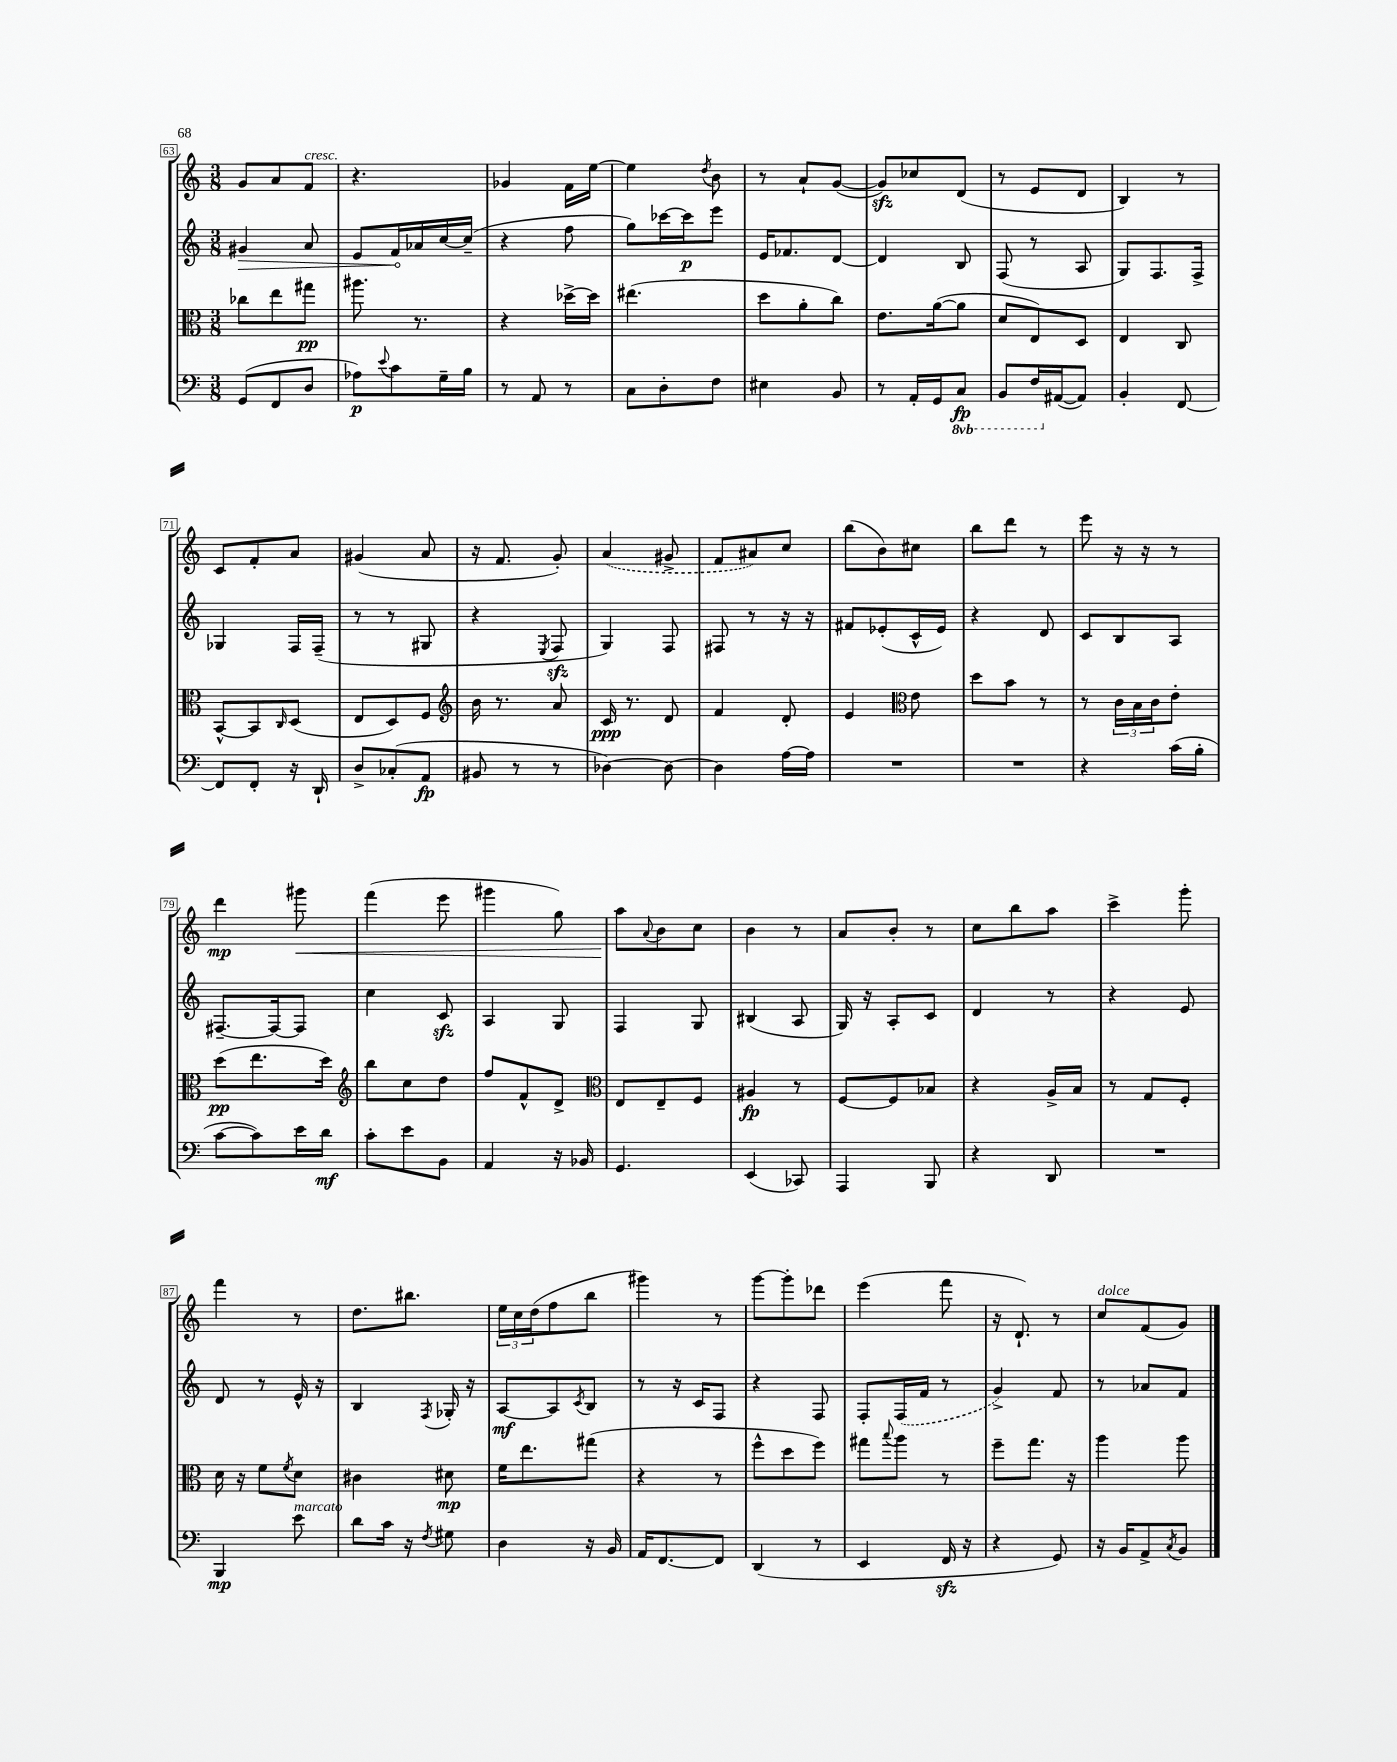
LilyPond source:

<<
\new StaffGroup <<
\new Staff = "s0" {
    \clef treble \key c \major \numericTimeSignature \time 3/8
    g'8 a'8 f'8^\markup { \italic "cresc." } |
    r4. |
    ges'4 f'16 e''16~ |
    e''4 \acciaccatura { d''8 } b'8 |
    r8 a'8-! g'8~( |
    g'8\sfz) ces''8 d'8( |
    r8 e'8 d'8 |
    b4) r8 |
    c'8 f'8-. a'8 |
    gis'4( a'8 |
    r16 f'8. g'8-.) |
    \once \slurDashed a'4( gis'8-> |
    f'8 ais'8) c''8 |
    b''8( b'8) cis''8 |
    b''8 d'''8 r8 |
    e'''8 r16 r16 r8 |
    d'''4\mp gis'''8\< |
    f'''4( e'''8 |
    gis'''4 g''8) |
    a''8\! \appoggiatura { a'8 } b'8 c''8 |
    b'4 r8 |
    a'8 b'8-. r8 |
    c''8 b''8 a''8 |
    c'''4-> g'''8-. |
    f'''4 r8 |
    d''8. bis''8. |
    \tuplet 3/2 { e''16 c''16 d''16( } f''8 b''8 |
    gis'''4) r8 |
    g'''8~ g'''8-. des'''8 |
    e'''4( f'''8 |
    r16 d'8.-!) r8 |
    c''8^\markup { \italic "dolce" } f'8( g'8) \bar "|." |
}
\new Staff = "s1" {
    \clef treble \key c \major \numericTimeSignature \time 3/8
    \once \override Hairpin.circled-tip = ##t gis'4\> a'8 |
    e'8 f'16\! aes'16 c''16~ c''16--( |
    r4 f''8 |
    g''8) ces'''16~ ces'''16\p e'''8 |
    e'16 fes'8. d'8~ |
    d'4 b8 |
    f8( r8 a8 |
    g8) f8. f16-> |
    ges4 f16 f16--( |
    r8 r8 gis8 |
    r4 \acciaccatura { e8 } f8\sfz |
    g4) f8 |
    fis8 r8 r16 r16 |
    fis'8 ees'8-.( c'16-^ ees'16) |
    r4 d'8 |
    c'8 b8 a8 |
    fis8.~-- fis16~ fis8 |
    c''4 c'8\sfz |
    a4 g8 |
    f4 g8 |
    bis4( a8 |
    g16) r16 a8-. c'8 |
    d'4 r8 |
    r4 e'8 |
    d'8 r8 e'16-^ r16 |
    b4 \acciaccatura { f8 } ges16-. r16 |
    a8~\mf a8 \acciaccatura { c'8 } b8 |
    r8 r16 c'16 f8 |
    r4 f8 |
    f8-. \once \slurDashed f16( f'16 r8 |
    g'4->) f'8 |
    r8 aes'8 f'8 \bar "|." |
}
\new Staff = "s2" {
    \clef alto \key c \major \numericTimeSignature \time 3/8
    ces''8 e''8 gis''8\pp |
    ais''8. r8. |
    r4 des''16~-> des''16 |
    eis''4.( |
    d''8 a'8-. c''8) |
    e'8. a'16~( a'8 |
    d'8 e8) d8 |
    e4 c8 |
    b,8~-^ b,8 \grace { c16 } d8( |
    e8 d8) f8 |
    \clef treble b'16 r8. a'8 |
    c'16\ppp r8. d'8 |
    f'4 d'8-. |
    e'4 \clef alto e'8 |
    d''8 b'8 r8 |
    r8 \tuplet 3/2 { c'16 b16 c'16 } e'8-. |
    d''8\pp( e''8. d''16) |
    \clef treble b''8 c''8 d''8 |
    f''8 f'8-^ d'8-> |
    \clef alto e8 e8-- f8 |
    ais4\fp r8 |
    f8~ f8 bes8 |
    r4 a16-> b16 |
    r8 g8 f8-. |
    d'16 r16 f'8 \acciaccatura { f'8 } d'8 |
    cis'4 dis'8\mp |
    f'16 e''8. gis''8( |
    r4 r8 |
    f''8-^ d''8 f''8) |
    gis''8 \appoggiatura { b''8 } a''8 r8 |
    f''8-- g''8. r16 |
    a''4 a''8 \bar "|." |
}
\new Staff = "s3" {
    \clef bass \key c \major \numericTimeSignature \time 3/8 \set Staff.ottavationMarkups = #ottavation-simple-ordinals
    g,8( f,8 d8 |
    aes8\p) \appoggiatura { e'8 } c'8 g16-- b16 |
    r8 a,8 r8 |
    c8 d8-. f8 |
    eis4 b,8 |
    r8 a,16-. g,16 \ottava #-1 c,8\fp |
    b,,8 f,16 \ottava #0 ais,16~( ais,8) |
    b,4-. f,8~ |
    f,8 f,8-. r16 d,16-! |
    d8-> ces8-.( a,8\fp |
    bis,8 r8 r8 |
    des4~) des8~ |
    des4 a16~ a16 |
    R4. |
    R4. |
    r4 c'16( b16-. |
    c'8~ c'8) e'16 d'16\mf |
    c'8-. e'8 b,8 |
    a,4 r16 bes,16 |
    g,4. |
    e,4( ces,8) |
    a,,4 b,,8 |
    r4 d,8 |
    R4. |
    b,,4\mp e'8^\markup { \italic "marcato" } |
    d'8 c'16 r16 \acciaccatura { f8 } gis8 |
    d4 r16 b,16 |
    a,16 f,8.~ f,8 |
    d,4( r8 |
    e,4 f,16\sfz r16 |
    r4 g,8) |
    r16 b,16 a,8-> \acciaccatura { c8 } b,8 \bar "|." |
}
>>
>>
\layout { \context { \Score currentBarNumber = #63 \override BarNumber.stencil = #(make-stencil-boxer 0.1 0.3 ly:text-interface::print) } }
